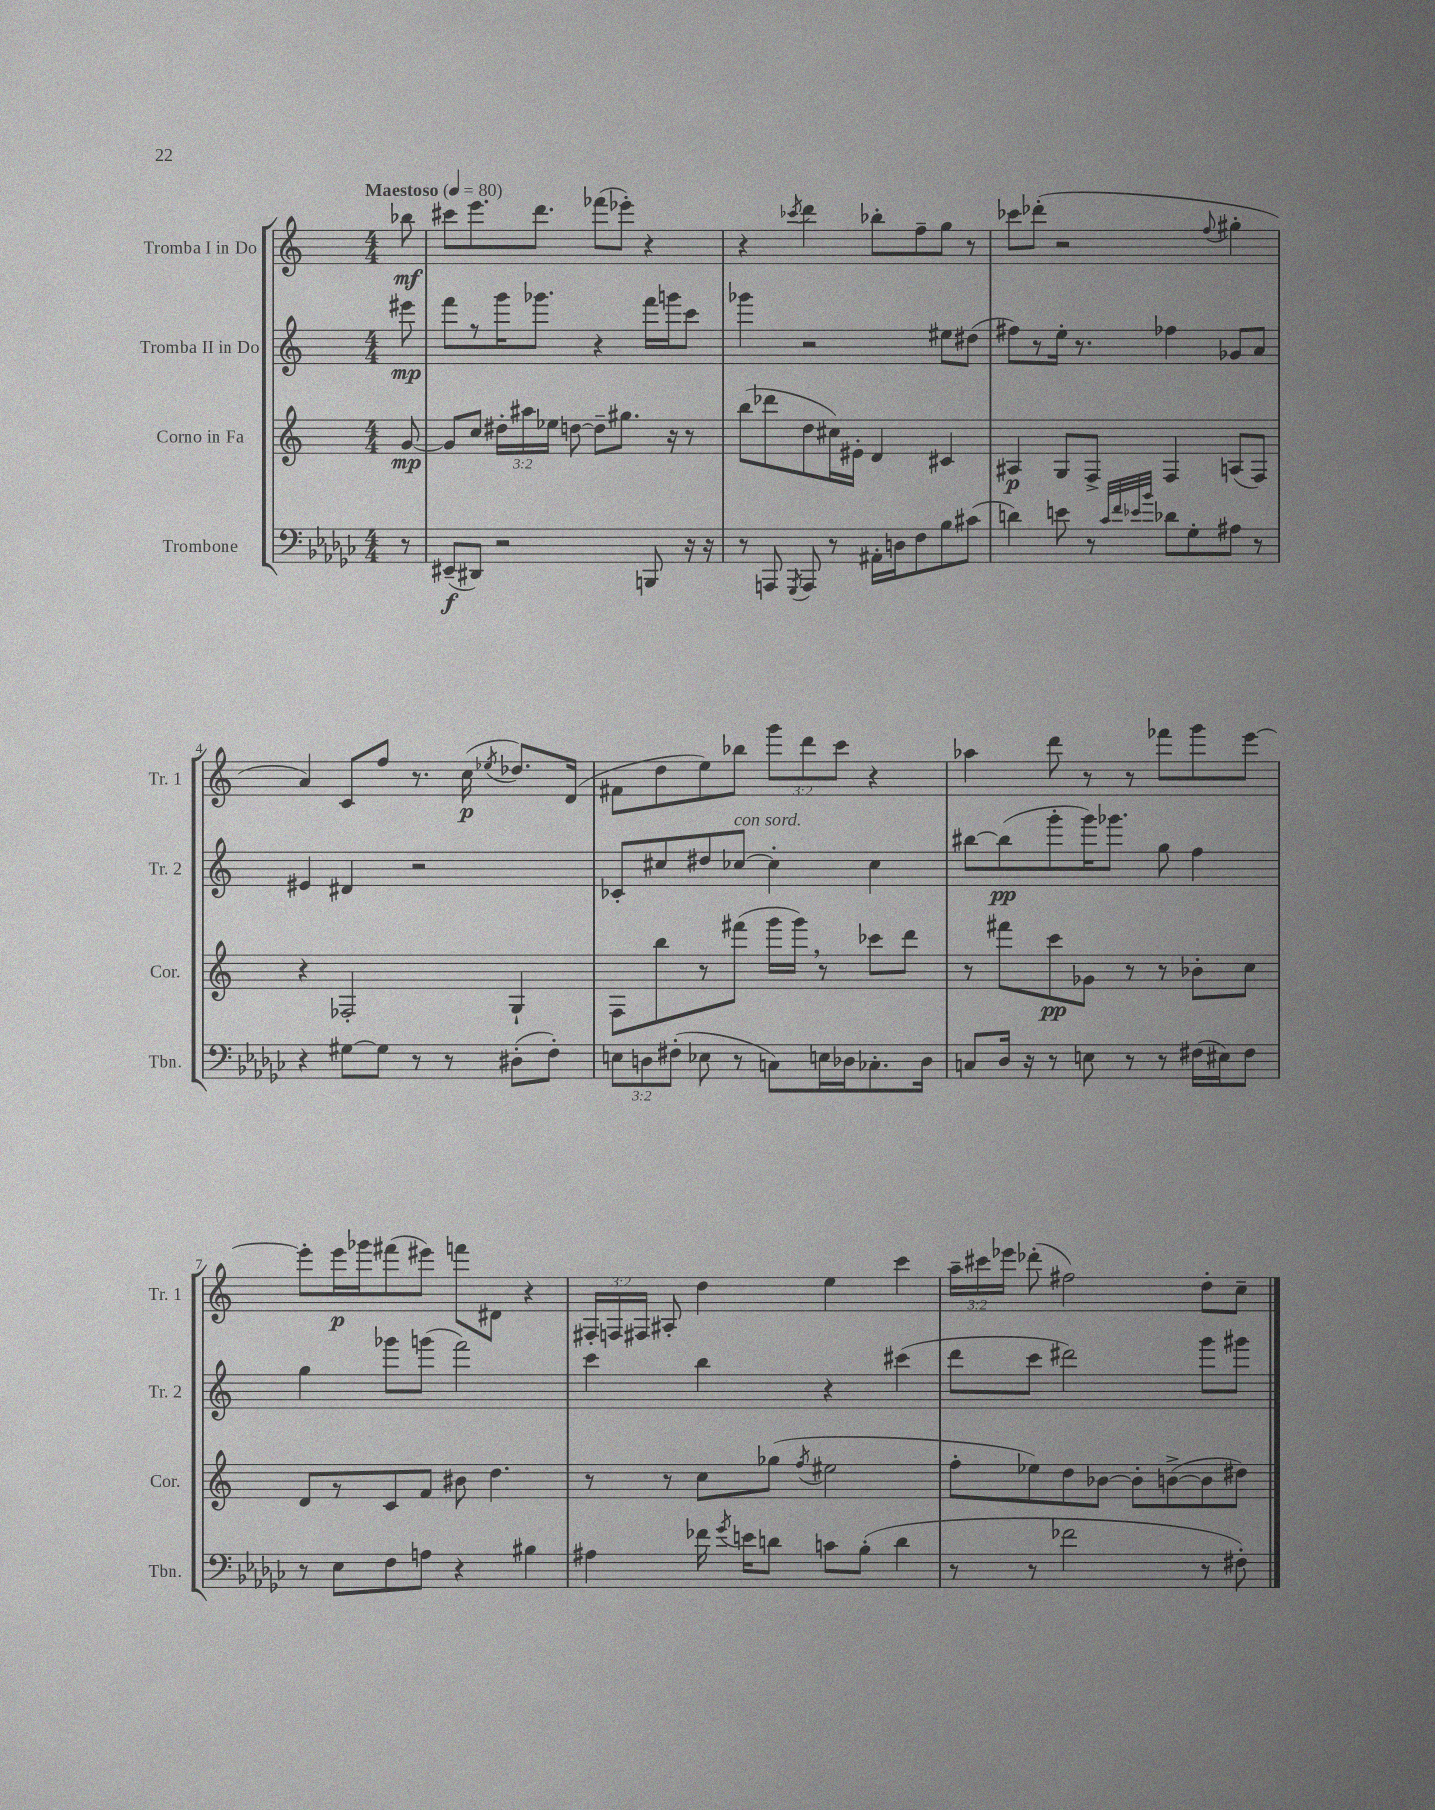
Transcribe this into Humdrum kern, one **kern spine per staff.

**kern	**dynam	**kern	**dynam	**kern	**dynam	**kern	**dynam
*part4	*part4	*part3	*part3	*part2	*part2	*part1	*part1
*staff4	*staff4	*staff3	*staff3	*staff2	*staff2	*staff1	*staff1
*I"Trombone	*	*I"Corno in Fa	*	*I"Tromba II in Do	*	*I"Tromba I in Do	*
*I'Tbn.	*	*I'Cor.	*	*I'Tr. 2	*	*I'Tr. 1	*
*clefF4	*	*clefG2	*	*clefG2	*	*clefG2	*
*k[b-e-a-d-g-c-]	*	*k[]	*	*k[]	*	*k[]	*
*M4/4	*	*M4/4	*	*M4/4	*	*M4/4	*
*MM80	*	*MM80	*	*MM80	*	*MM80	*
=	=	=	=	=	=	=	=
!	!	!	!	!	!	!LO:TX:a:B:t=Maestoso	!
8r	.	[8g/	mp	8eee#X\	mp	8bb-X\	mf
=1	=1	=1	=1	=1	=1	=1	=1
(8EE#X~/L	f	8g/L]	.	8fff\L	.	8ccc#X\L	.
8DD#X/J)	.	8cc/J	.	8r	.	8.eee\	.
2r	.	24dd#X'\LL	.	16ggg\K	.	.	.
.	.	24aa#X\	.	.	.	.	.
.	.	.	.	8.ggg-X\J	.	8.ddd\J	.
.	.	24ee-X\JJ	.	.	.	.	.
.	.	[8ddn\	.	.	.	.	.
.	.	8dd~\L]	.	4r	.	(8fff-X\L	.
.	.	8.gg#X\J	.	.	.	8eee-X'\J)	.
8BBBn/	.	.	.	16fff\LL	.	4r	.
.	.	16r	.	16gggn\J	.	.	.
16r	.	8r	.	8ccc\J	.	.	.
16r	.	.	.	.	.	.	.
=2	=2	=2	=2	=2	=2	=2	=2
8r	.	(8bb\L	.	4ggg-X\	.	4r	.
8AAAn/	.	8ddd-X\	.	.	.	.	.
8qGGG-/	.	.	.	.	.	8qccc-X/	.
8AAA/	.	8dd\	.	2r	.	4ddd\	.
8r	.	16cc#X\L)	.	.	.	.	.
.	.	16e#X'\JJ	.	.	.	.	.
16AA#X'\LL	.	4d/	.	.	.	8bb-X'\L	.
16Dn\J	.	.	.	.	.	.	.
8F\	.	.	.	.	.	8ff~\	.
8B-\	.	4c#X/	.	8ee#X\L	.	8gg\J	.
(8c#X\J	.	.	.	(8dd#X\J	.	8r	.
=3	=3	=3	=3	=3	=3	=3	=3
4dn\)	.	4A#X/	p	8ff#X\L)	.	8ccc-X\L	.
.	.	.	.	8r	.	(8ddd-X'\J	.
8en\	.	8G/L	.	16ee'\Jk	.	2r	.
.	.	.	.	8.r	.	.	.
8r	.	8F^/J	.	.	.	.	.
32qqc-/LLL	.	.	.	.	.	.	.
32qqf/	.	.	.	.	.	.	.
32qqe-X/	.	.	.	.	.	.	.
32qqb-/JJJ	.	.	.	.	.	.	.
8d-X\L	.	4F/	.	4ff-X\	.	.	.
8G-'\	.	.	.	.	.	.	.
.	.	.	.	.	.	8qqff/	.
8A#X\J	.	(8An/L	.	8g-X/L	.	4gg#X'\	.
8r	.	8F/J)	.	8a/J	.	.	.
!!LO:LB:g=z
=4	=4	=4	=4	=4	=4	=4	=4
4r	.	4r	.	4e#X/	.	4a/)	.
[8G#X\L	.	2F-X'/	.	4d#X/	.	8c/L	.
8G#\J]	.	.	.	.	.	8ff/J	.
8r	.	.	.	2r	.	8.r	.
8r	.	.	.	.	.	.	.
.	.	.	.	.	.	(16cc\	p
.	.	.	.	.	.	8qee-X/	.
(8D#X'\L	.	4G`/	.	.	.	8.dd-X/L)	.
8F'\J)	.	.	.	.	.	.	.
.	.	.	.	.	.	(16d/Jk	.
=5	=5	=5	=5	=5	=5	=5	=5
12En\L	.	8F\L	.	8c-X'/L	.	8f#X\L	.
12Dn\	.	.	.	.	.	.	.
.	.	8bb\	.	8cc#X/	.	8dd\	.
(12F#X'\J	.	.	.	.	.	.	.
8E-X\	.	8r	.	8dd#X/	.	8ee\)	.
!	!	!	!	!LO:TX:a:i:t=con sord.	!	!	!
8r	.	(8fff#X\J	.	[8cc-X/J	.	8bb-X\J	.
8Cn\L)	.	16ggg\LL	.	4cc-'\]	.	12ggg\L	.
.	.	16ggg,\JJ)	.	.	.	.	.
.	.	.	.	.	.	12ddd\	.
16En\L	.	8r	.	.	.	.	.
.	.	.	.	.	.	12ccc\J	.
16D-X\J	.	.	.	.	.	.	.
8.C-X'\	.	8ccc-X\L	.	4cc-\	.	4r	.
.	.	8ddd\J	.	.	.	.	.
16D-\Jk	.	.	.	.	.	.	.
=6	=6	=6	=6	=6	=6	=6	=6
8Cn/L	.	8r	.	[8bb#X\L	.	4aa-X\	.
16D-/Jk	.	8fff#X\L	.	(8bb#\]	pp	.	.
16r	.	.	.	.	.	.	.
8r	.	8ccc\	pp	8ggg'\	.	8ddd\	.
8En\	.	8g-X\J	.	16ggg\K)	.	8r	.
.	.	.	.	8.ggg-X\J	.	.	.
8r	.	8r	.	.	.	8r	.
8r	.	8r	.	8gg\	.	8fff-X\L	.
(16F#X\LL	.	8b-X'\L	.	4ff\	.	8ggg\	.
16E#X\J)	.	.	.	.	.	.	.
8F#\J	.	8cc\J	.	.	.	[8eee\J	.
!!LO:LB:g=z
=7	=7	=7	=7	=7	=7	=7	=7
8r	.	8d/L	.	4gg\	.	8eee'\L]	.
8E-\L	.	8r	.	.	.	16eee\L	p
.	.	.	.	.	.	16ggg-X\J	.
8F\	.	8c/	.	8ggg-X\L	.	(8fff#X\	.
8An\J	.	8f/J	.	(8gggn\J	.	8eee#X\J)	.
4r	.	8b#X\	.	2fff\)	.	8fffn\L	.
.	.	4.dd\	.	.	.	8d#X\J	.
4B#X\	.	.	.	.	.	4r	.
=8	=8	=8	=8	=8	=8	=8	=8
4A#X\	.	8r	.	4ccc\	.	24F#X'/LL	.
.	.	.	.	.	.	24Fn/	.
.	.	.	.	.	.	24F#X/JJ	.
.	.	8r	.	.	.	8A#X'/	.
16f-X\	.	8cc\L	.	4bb\	.	4dd\	.
8qg-/	.	.	.	.	.	.	.
16en\KL	.	.	.	.	.	.	.
8dn\J	.	(8gg-X\J	.	.	.	.	.
.	.	8qff/	.	.	.	.	.
8cn\L	.	2ee#X\	.	4r	.	4ee\	.
(8B-'\J	.	.	.	.	.	.	.
4d\	.	.	.	(4ccc#X\	.	4ccc\	.
=9	=9	=9	=9	=9	=9	=9	=9
8r	.	8ff'\L	.	8ddd\L	.	24aa~\LL	.
.	.	.	.	.	.	24ccc#X\	.
.	.	.	.	.	.	24eee-X\JJ	.
8r	.	8ee-X\)	.	8ccc\J	.	(8ddd-X'\	.
2f-X\	.	8dd\	.	2ddd#X\)	.	2ff#X\)	.
.	.	[8b-X\J	.	.	.	.	.
.	.	8b-'\L]	.	.	.	.	.
.	.	([8bn^\	.	.	.	.	.
8r	.	8b\]	.	8ggg\L	.	8dd'\L	.
8F#X'\)	.	8dd#X\J)	.	8ggg#X\J	.	8cc~\J	.
==	==	==	==	==	==	==	==
*-	*-	*-	*-	*-	*-	*-	*-
